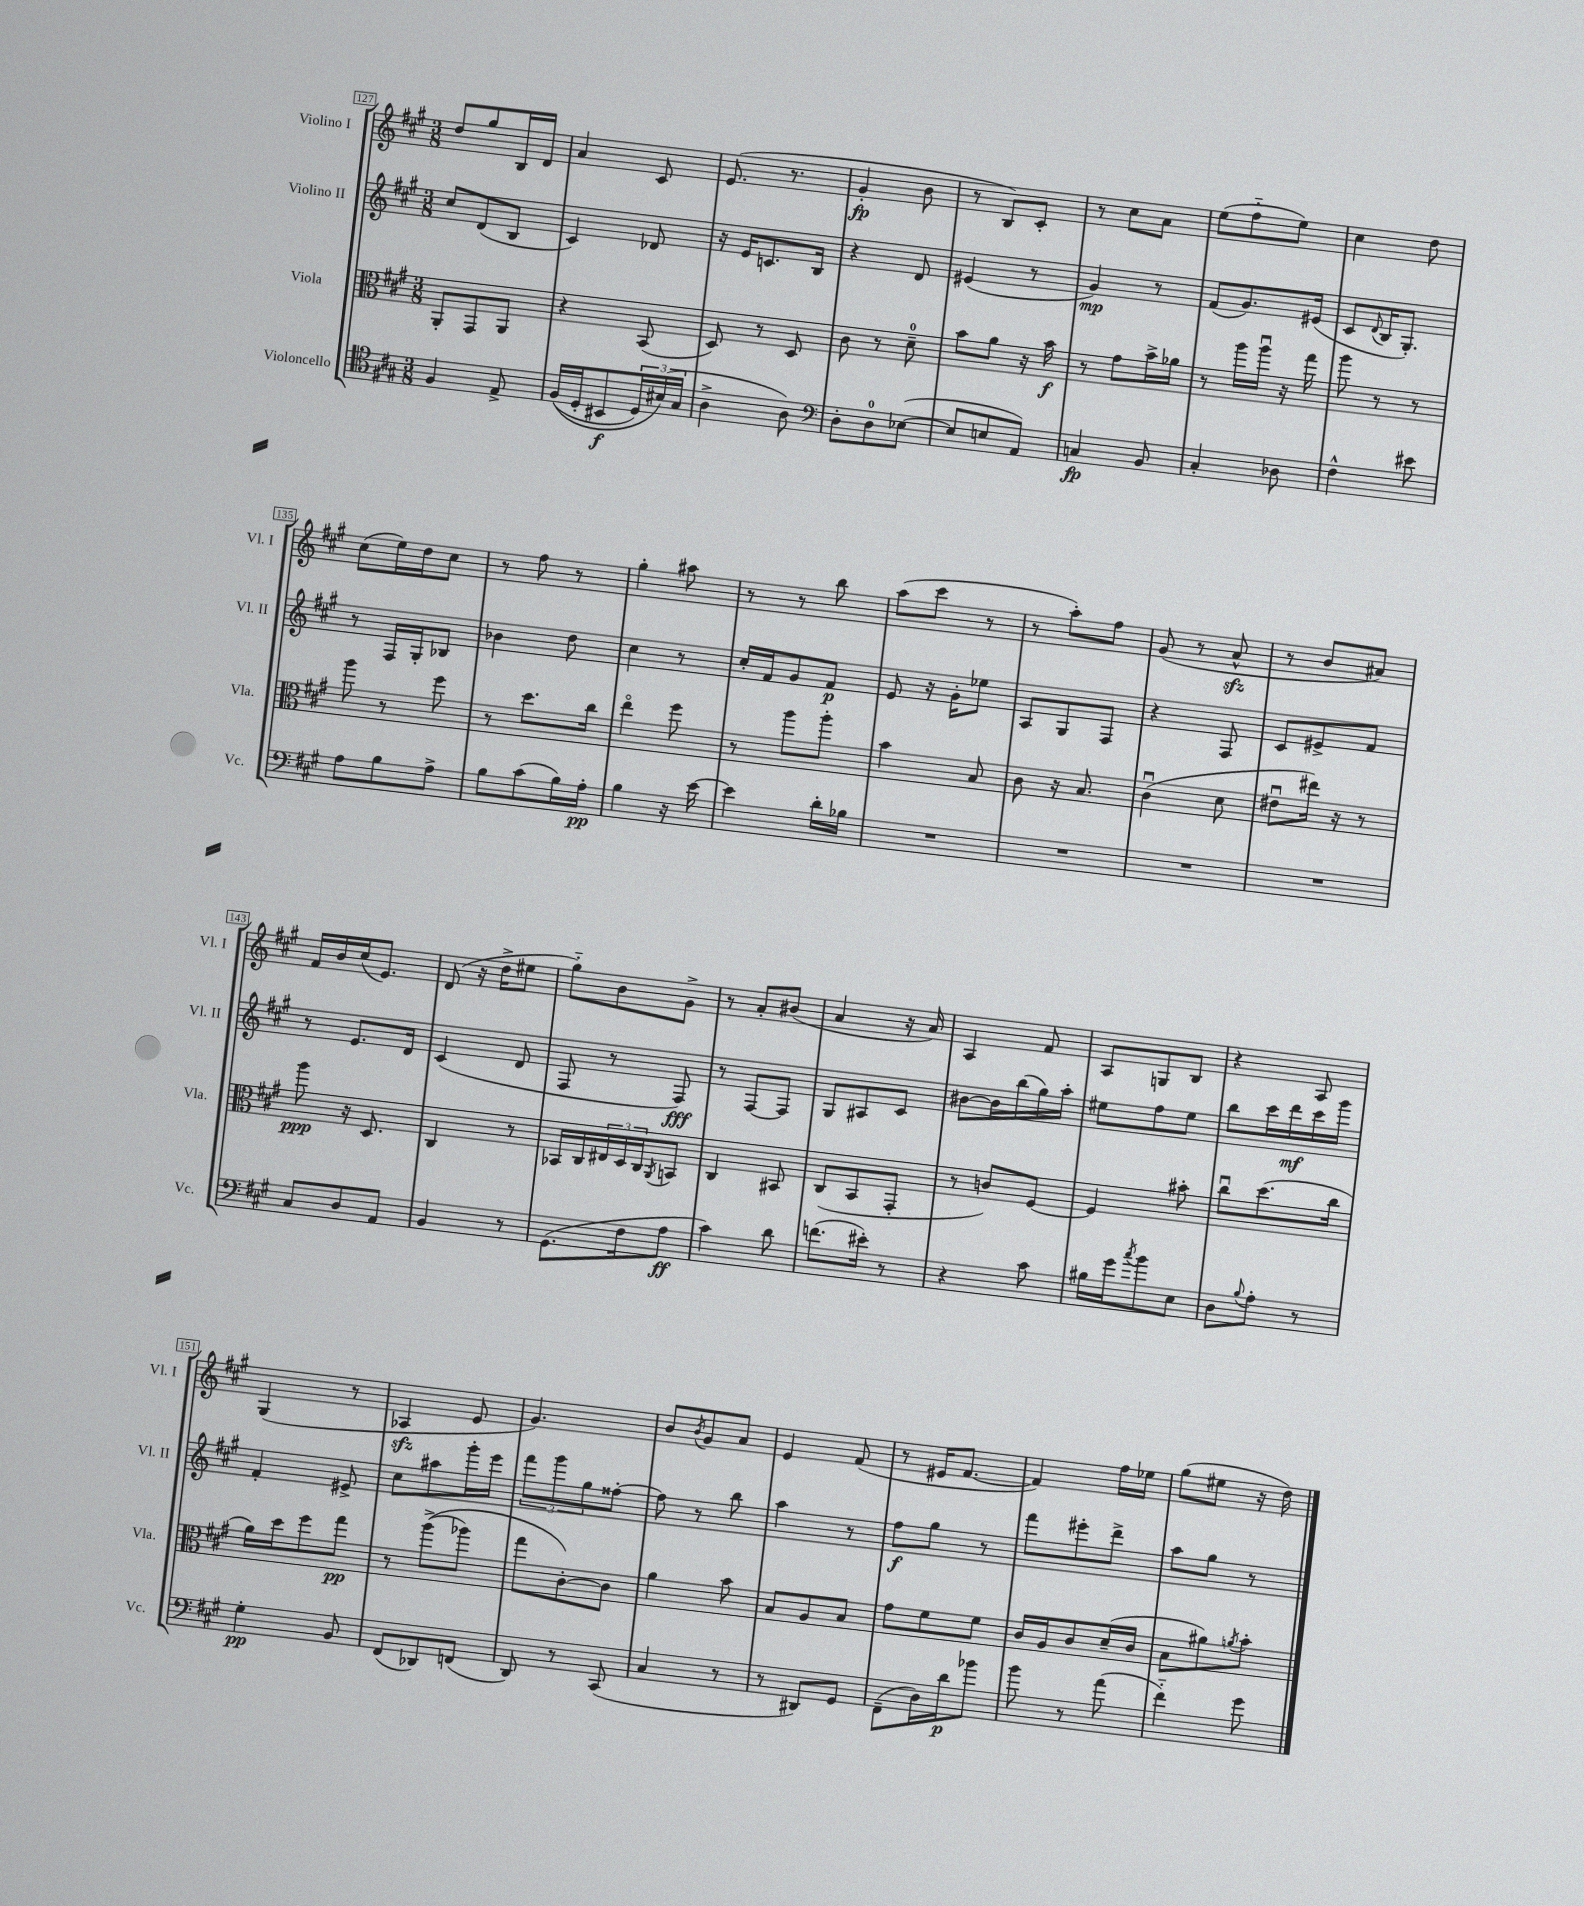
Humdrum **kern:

**kern	**dynam	**kern	**dynam	**kern	**dynam	**kern	**dynam
*part4	*part4	*part3	*part3	*part2	*part2	*part1	*part1
*staff4	*staff4	*staff3	*staff3	*staff2	*staff2	*staff1	*staff1
*I"Violoncello	*	*I"Viola	*	*I"Violino II	*	*I"Violino I	*
*I'Vc.	*	*I'Vla.	*	*I'Vl. II	*	*I'Vl. I	*
*clefC4	*	*clefC3	*	*clefG2	*	*clefG2	*
*k[f#c#g#]	*	*k[f#c#g#]	*	*k[f#c#g#]	*	*k[f#c#g#]	*
*M3/8	*	*M3/8	*	*M3/8	*	*M3/8	*
=127	=127	=127	=127	=127	=127	=127	=127
4F#/	.	8AA'/L	.	8cc#/L	.	8dd/L	.
.	.	8GG#/	.	(8d/	.	8gg#/	.
8E^/	.	8AA/J	.	8B/J	.	16B/L	.
.	.	.	.	.	.	16d/JJ	.
=128	=128	=128	=128	=128	=128	=128	=128
((16F#/LL	.	4r	.	4c#/)	.	4a/	.
16D'/J	.	.	.	.	.	.	.
8BB#X/	f	.	.	.	.	.	.
24D/L)	.	(8BB/	.	8d-X/	.	8c#/	.
(24B#X/)	.	.	.	.	.	.	.
24G#/JJ	.	.	.	.	.	.	.
=129	=129	=129	=129	=129	=129	=129	=129
4A^\	.	8D/)	.	16r	.	(8.e/	.
.	.	.	.	16e/KL	.	.	.
.	.	8r	.	8.cn/	.	.	.
.	.	.	.	.	.	8.r	.
8A\)	.	8D/	.	.	.	.	.
.	.	.	.	16B/Jk	.	.	.
=130	=130	=130	=130	=130	=130	=130	=130
*clefF4	*	*	*	*	*	*	*
8D'\L	.	8c#\	.	4r	.	4g#'/	fp
8D\	.	8r	.	.	.	.	.
([8E-X\J	.	8d~\	.	8d/	.	8b\	.
=131	=131	=131	=131	=131	=131	=131	=131
8E-/L]	.	8b\L	.	(4e#X/	.	8r	.
8En/	.	8a\J	.	.	.	8B/L)	.
8AA/J)	.	16r	.	8r	.	8c#'/J	.
.	.	16b\	f	.	.	.	.
=132	=132	=132	=132	=132	=132	=132	=132
4Cn/	fp	8r	.	4g#/)	mp	8r	.
.	.	8g#\L	.	.	.	8cc#\L	.
8BB/	.	16b^\L	.	8r	.	8a\J	.
.	.	16a-X\JJ	.	.	.	.	.
=133	=133	=133	=133	=133	=133	=133	=133
4C#'/	.	8r	.	(8f#/L	.	(8ee\L	.
.	.	16aa\LL	.	8.g#/)	.	8ff#\	.
.	.	16aau\JJ	.	.	.	.	.
8D-X\	.	16r	.	.	.	8ee\J)	.
.	.	16gg#\	.	(16e#X/Jk	.	.	.
=134	=134	=134	=134	=134	=134	=134	=134
4F#^^\	.	8aa\	.	8c#/L	.	4cc#\	.
.	.	.	.	8qqd/	.	.	.
.	.	8r	.	16B/K	.	.	.
.	.	.	.	8.G#'/J)	.	.	.
8e#X\	.	8r	.	.	.	8dd\	.
!!LO:LB:g=z
=135	=135	=135	=135	=135	=135	=135	=135
8A\L	.	8aa\	.	8r	.	(8cc#\L	.
8B\	.	8r	.	16F#/LL	.	16ee\L)	.
.	.	.	.	16G#'/J	.	16dd\J	.
8A^\J	.	8ff#\	.	8B-X/J	.	8cc#\J	.
=136	=136	=136	=136	=136	=136	=136	=136
8B\L	.	8r	.	4b-X\	.	8r	.
(8c#\	.	8.dd\L	.	.	.	8ff#\	.
16B\L)	.	.	.	8dd\	.	8r	.
16A'\JJ	pp	16cc#\Jk	.	.	.	.	.
=137	=137	=137	=137	=137	=137	=137	=137
4B\	.	4ee\	.	4cc#\	.	4gg#'\	.
16r	.	8ff#\	.	8r	.	8aa#X\	.
[16e\	.	.	.	.	.	.	.
=138	=138	=138	=138	=138	=138	=138	=138
4e\]	.	8r	.	16cc#'/LL	.	8r	.
.	.	.	.	16f#/J	.	.	.
.	.	8aa\L	.	8g#/	.	8r	.
16d'\LL	.	8aa'\J	.	8f#/J	p	8bb\	.
16B-X\JJ	.	.	.	.	.	.	.
=139	=139	=139	=139	=139	=139	=139	=139
4.r	.	4b\	.	8e/	.	(8aa\L	.
.	.	.	.	16r	.	8ccc#\J	.
.	.	.	.	16g#'\KL	.	.	.
.	.	8B/	.	8ee-X\J	.	8r	.
=140	=140	=140	=140	=140	=140	=140	=140
4.r	.	8c#\	.	8A/L	.	8r	.
.	.	16r	.	8G#/	.	8aa'\L)	.
.	.	8.B/	.	.	.	.	.
.	.	.	.	8F#/J	.	8ff#\J	.
=141	=141	=141	=141	=141	=141	=141	=141
4.r	.	(4c#u\	.	4r	.	(8g#/	.
.	.	.	.	.	.	8r	.
.	.	8d\	.	8F#/	.	8azz^^/	.
=142	=142	=142	=142	=142	=142	=142	=142
4.r	.	8e#Xu\L	.	8c#/L	.	8r	.
.	.	16ee#X\Jk)	.	8e#X^/	.	8b/L	.
.	.	16r	.	.	.	.	.
.	.	8r	.	8f#/J	.	8a#X/J)	.
!!LO:LB:g=z
=143	=143	=143	=143	=143	=143	=143	=143
8C#/L	.	8aa\	ppp	8r	.	16f#/LL	.
.	.	.	.	.	.	16b/	.
8D/	.	16r	.	8.e/L	.	(16cc#/J	.
.	.	8.D/	.	.	.	8.e/J)	.
8AA/J	.	.	.	.	.	.	.
.	.	.	.	16d/Jk	.	.	.
=144	=144	=144	=144	=144	=144	=144	=144
4BB/	.	4C#/	.	(4c#/	.	(8d/	.
.	.	.	.	.	.	16r	.
.	.	.	.	.	.	16dd^\KL	.
8r	.	8r	.	8d/	.	8ee#X\J	.
=145	=145	=145	=145	=145	=145	=145	=145
(8.GG#\L	.	16BB-X/LL	.	8F#/	.	8gg#\L)	.
.	.	16C#/	.	.	.	.	.
.	.	24E#X/	.	8r	.	8b\	.
.	.	24D/	.	.	.	.	.
16F#\k	.	.	.	.	.	.	.
.	.	24C#/J	.	.	.	.	.
.	.	8qAA/	.	.	.	.	.
8A\J	ff	8BBn/J	.	8F#/)	fff	8g#^\J	.
=146	=146	=146	=146	=146	=146	=146	=146
4c#\)	.	4C#/	.	8r	.	8r	.
.	.	.	.	[8F#/L	.	8a'/L	.
8d\	.	8BB#X/	.	8F#/J]	.	(8b#X/J	.
=147	=147	=147	=147	=147	=147	=147	=147
(8.fn\L	.	(8C#/L	.	8G#/L	.	4a/	.
.	.	8BB/	.	8A#X/	.	.	.
16e#X'\Jk)	.	.	.	.	.	.	.
8r	.	8GG#'/J	.	8c#/J	.	16r	.
.	.	.	.	.	.	16a/)	.
=148	=148	=148	=148	=148	=148	=148	=148
4r	.	8r	.	[8b#X\L	.	4A/	.
.	.	8cn/L)	.	16b#\L]	.	.	.
.	.	.	.	(16bb\	.	.	.
8c#\	.	[8F#/J	.	16gg#\)	.	8f#/	.
.	.	.	.	16aa'\JJ	.	.	.
=149	=149	=149	=149	=149	=149	=149	=149
16B#X\LL	.	4F#/]	.	8ee#X\L	.	8A/L	.
16g#\J	.	.	.	.	.	.	.
8qcc#/	.	.	.	.	.	.	.
8b\	.	.	.	8ff#\	.	8Gn/	.
8E\J	.	8b#X'\	.	8ee#\J	.	8B/J	.
=150	=150	=150	=150	=150	=150	=150	=150
8D\L	.	8cc#u\L	.	8bb\L	.	4r	.
8qqB/	.	.	.	.	.	.	.
8A'\J	.	(8.dd\	.	16ccc#\L	.	.	.
.	.	.	.	16ddd\	mf	.	.
8r	.	.	.	16ccc#\	.	8A/	.
.	.	16cc#\Jk	.	16ggg#\JJ	.	.	.
!!LO:LB:g=z
=151	=151	=151	=151	=151	=151	=151	=151
4G#'\	pp	16a\LL)	.	4f#'/	.	(4G#/	.
.	.	16dd\J	.	.	.	.	.
.	.	8ff#\	.	.	.	.	.
8BB/	.	8gg#\J	pp	8e#X^/	.	8r	.
=152	=152	=152	=152	=152	=152	=152	=152
(8FF#/L	.	8r	.	8cc#\L	.	4A-Xzz/	.
8DD-X/)	.	((8aa^\L	.	8aa#X\	.	.	.
(8FFn/J	.	8aa-X\J)	.	16ggg#'\L	.	8e/	.
.	.	.	.	16eee\JJ	.	.	.
=153	=153	=153	=153	=153	=153	=153	=153
8DD/)	.	8gg#\L	.	12fff#\L	.	4.g#/)	.
.	.	.	.	12ggg#\	.	.	.
8r	.	[8c#'\)	.	.	.	.	.
.	.	.	.	12gg#\	.	.	.
(8CC#/	.	8c#\J]	.	[8ff##X'\J	.	.	.
=154	=154	=154	=154	=154	=154	=154	=154
4C#/	.	4a\	.	8ff##\]	.	8b/L	.
.	.	.	.	.	.	8qb/	.
.	.	.	.	8r	.	8g#/	.
8r	.	8b\	.	8bb\	.	8a/J	.
=155	=155	=155	=155	=155	=155	=155	=155
8r	.	8B/L	.	4aa\	.	4e/	.
8DD#X/L)	.	8A/	.	.	.	.	.
8GG#/J	.	8B/J	.	8r	.	(8f#/	.
=156	=156	=156	=156	=156	=156	=156	=156
(8FF#~\L	.	8g#\L	.	8ff#\L	f	8r	.
16D\L)	.	8f#\	.	8gg#\J	.	16e#X/KL	.
16d\J	p	.	.	.	.	[8.f#/J	.
8b-X\J	.	8f#\J	.	8r	.	.	.
=157	=157	=157	=157	=157	=157	=157	=157
8b\	.	16c#/LL	.	8fff#\L	.	4f#/])	.
.	.	16A/J	.	.	.	.	.
8r	.	8c#/	.	8eee#X'\	.	.	.
(8a\	.	(16d~/L	.	8ddd^\J	.	16ff#\LL	.
.	.	16c#/JJ	.	.	.	16ee-X\JJ	.
=158	=158	=158	=158	=158	=158	=158	=158
4f#\)	.	8B\L	.	8aa\L	.	(8gg#\L	.
.	.	8a#X\)	.	8gg#\J	.	8ee#X\J	.
.	.	8qan/	.	.	.	.	.
8g#\	.	8b'\J	.	8r	.	16r	.
.	.	.	.	.	.	16dd\)	.
==	==	==	==	==	==	==	==
*-	*-	*-	*-	*-	*-	*-	*-
